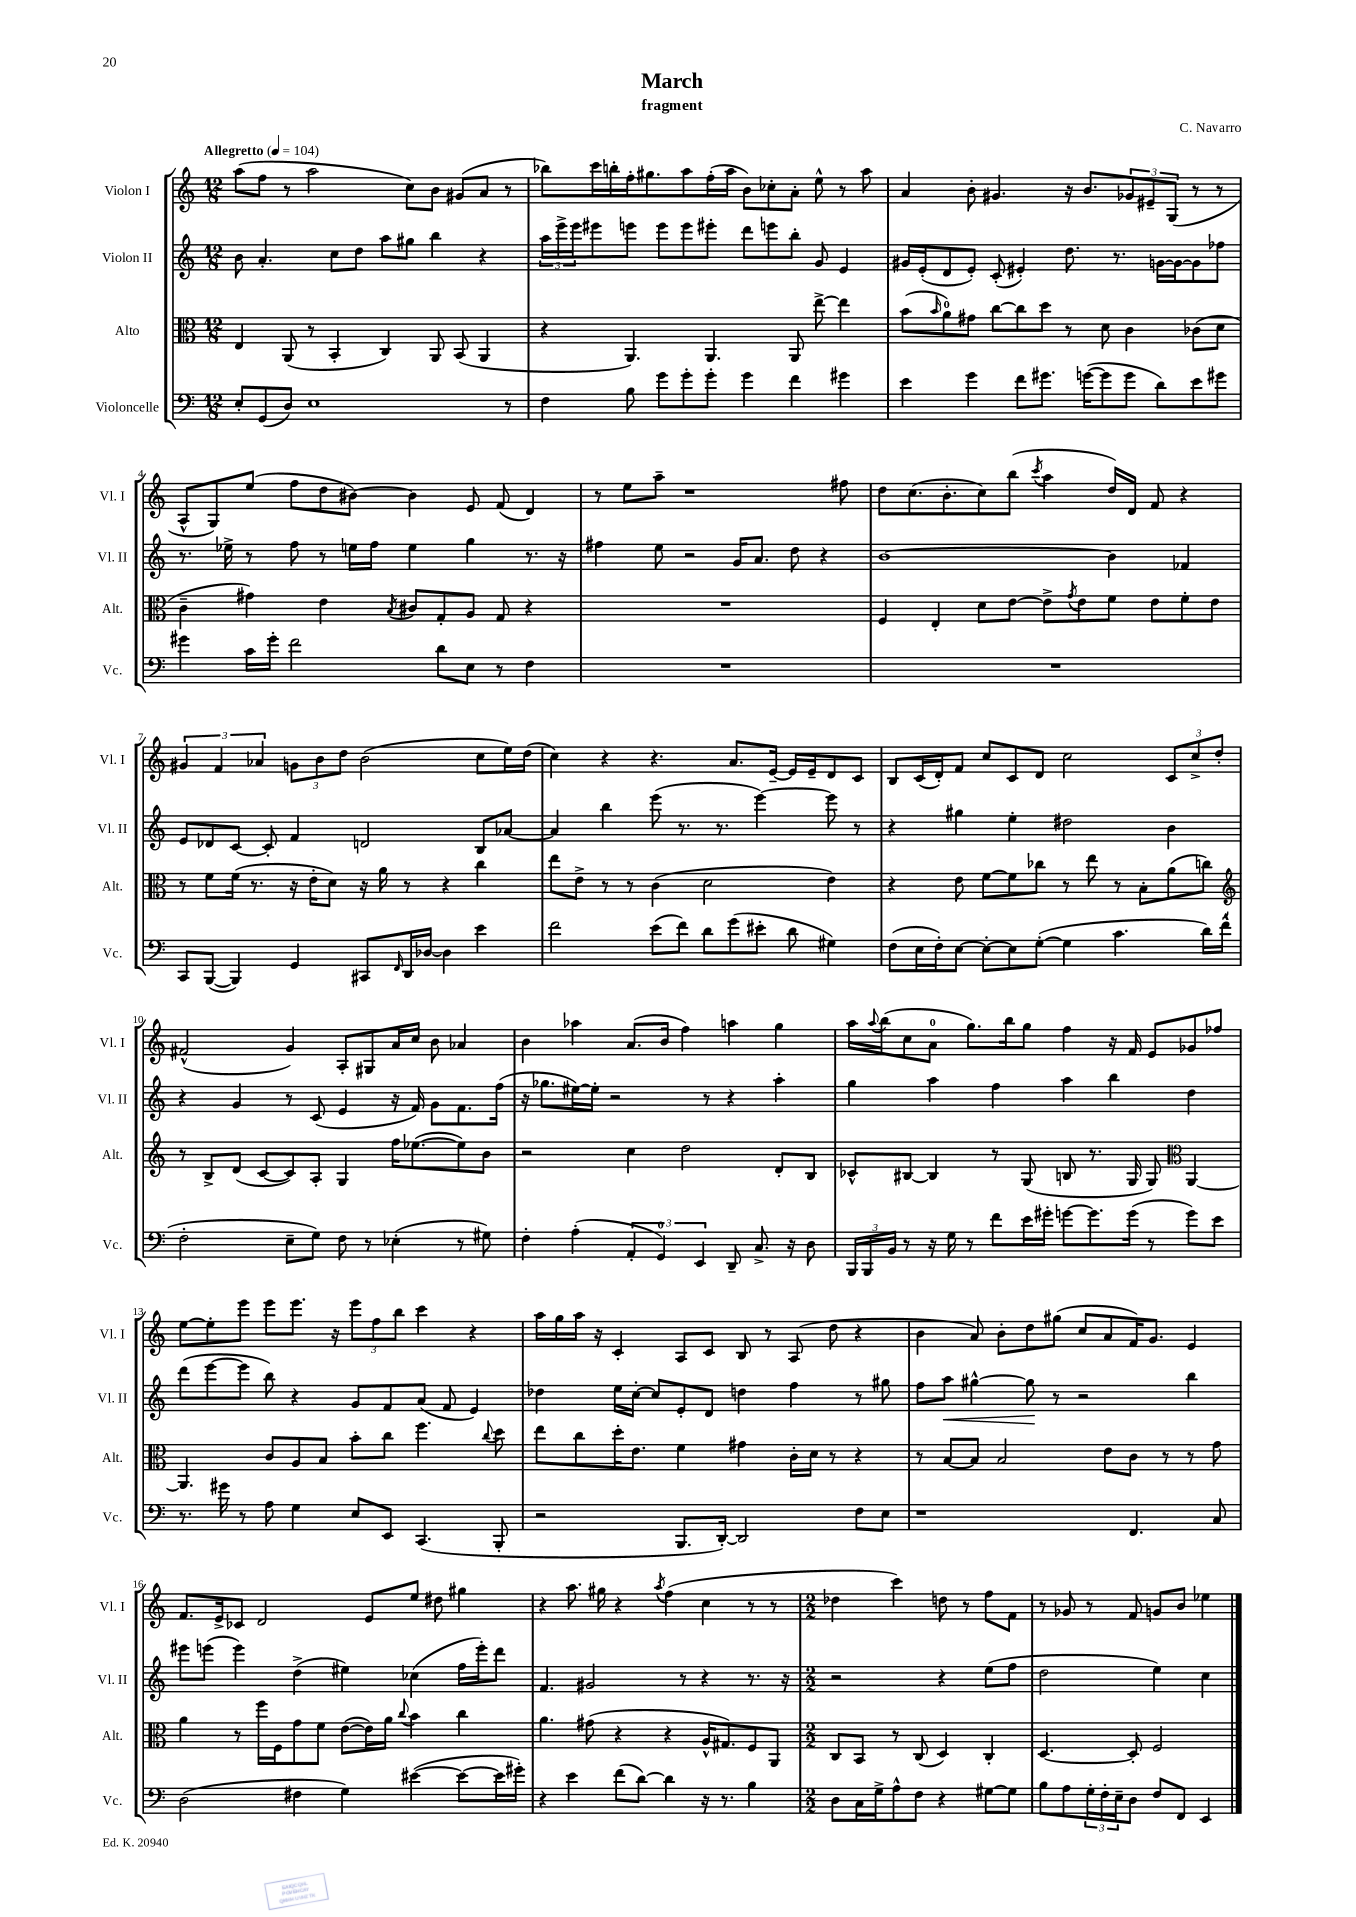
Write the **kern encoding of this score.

**kern	**kern	**kern	**kern
*staff4	*staff3	*staff2	*staff1
*clefF4	*clefC3	*clefG2	*clefG2
*k[]	*k[]	*k[]	*k[]
*M12/8	*M12/8	*M12/8	*M12/8
*MM104	*MM104	*MM104	*MM104
8E'/L	4E/	8b\	(8aa\L
(8GG/	.	4.a'/	8ff\J
8D/J)	(8AA/	.	8r
1E	8r	.	2aa\
.	4BB'/	8cc\L	.
.	.	8dd\J	.
.	4C/)	8aa\L	.
.	.	8gg#\J	8cc\L)
.	8AA/	4bb\	8b\J
.	(8BB/	.	(8g#/L
.	4AA/	4r	8a/J
8r	.	.	8r
=	=	=	=
4F\	4r	24aa\LL	8bb-\L)
.	.	24eee^\	.
.	.	24eee\J	.
.	.	8eee#\	16ccc\L
.	.	.	16bb'\
8B\	4.AA/)	8eee\J	16ff'\J
.	.	.	8.gg#\
8g\L	.	8eee\L	.
8g'\	.	8eee\	8aa\
8g'\J	4.AA/	8eee#'\J	(16ff'\L
.	.	.	16aa\JJ
4g\	.	8ddd\L	8b\L)
.	.	8eee\	8cc-'\
4f\	8AA/	8bb'\J	8a'\J
.	[8ee^\	8g/	8ee^^\
4g#\	4ee\]	4e/	8r
.	.	.	8aa\
=	=	=	=
4e\	(8b\L	16g#/LL	4a/
.	.	(16e'/J	.
.	16qqb/	.	.
.	8a\)	8d/	.
4g\	8g#\J	8e'/J)	8b'\
.	[8cc\L	(8c'/	4.g#/
8f\L	8cc\]	4e#'/)	.
8.g#\J	8dd\J	.	.
.	8r	8.dd\	16r
([16g\LK	.	.	8.b/L
8g\]	8d\	.	.
.	.	8.r	.
8g\J	4c\	.	12g-/
.	.	.	12e#~/
8d\L)	.	[16g\LL	.
.	.	.	(12G/J
.	.	16g\_J	.
8e\	(8c-\L	8g\]	8r
8g#\J	8d\J	8ff-\J	8r
=	=	=	=
4g#\	4c~\	8.r	8A^^/L
.	.	.	8G/)
.	.	16ee-^\	.
16c\LL	4g#\)	8r	(8ee/J
16g#'\JJ	.	.	.
2f\	.	8ff\	8ff\L
.	4e\	8r	8dd\
.	.	16ee\LL	[8b#\J)
.	.	16ff\JJ	.
.	8qB/	.	.
.	8c#/L	4ee\	4b#\]
8d\L	8G'/	.	.
8E\J	8A/J	4gg\	8e/
8r	8G/	.	(8f/
4F\	4r	8.r	4d/)
.	.	16r	.
=	=	=	=
1.r	1.r	4ff#\	8r
.	.	.	8ee\L
.	.	8ee\	8aa~\J
.	.	2r	1r
.	.	16g/LK	.
.	.	8.a/J	.
.	.	8dd\	.
.	.	4r	.
.	.	.	8ff#\
=	=	=	=
1.r	4F/	[1b	8dd\L
.	.	.	(8.cc\
.	4E'/	.	.
.	.	.	8.b'\
.	8d\L	.	8cc\)
.	[8e\J	.	(8bb\J
.	.	.	8qccc/
.	8e^\]L	.	4aa\
.	8qg/	.	.
.	8e\	.	.
.	8f\J	4b\]	16dd/LL)
.	.	.	16d/JJ
.	8e\L	.	8f/
.	8f'\	4f-/	4r
.	8e\J	.	.
=	=	=	=
8CC/L	8r	8e/L	6g#/
([8BBB/J	8f\L	8d-/	.
.	.	.	6f/
4BBB/])	(16f\Jk	[8c/J	.
.	8.r	.	.
.	.	.	6a-/
.	.	8c'/]	.
4GG/	16r	4f/	12g\L
.	16e'\LK	.	.
.	.	.	12b\
.	8d\J)	.	.
.	.	.	12dd\J
8CC#/L	16r	2d/	(2b\
.	16a\	.	.
16qqFF/	.	.	.
16DD/L	8r	.	.
[16D-/JJ	.	.	.
4D-\]	4r	.	.
4e\	4cc\	8B/L	8cc\L
.	.	[8a-/J	16ee\L)
.	.	.	(16dd\JJ
=	=	=	=
2f\	8ee\L	4a-/]	4cc\)
.	8e^\J	.	.
.	8r	4bb\	4r
.	8r	.	.
(8e\L	(4c\	(8eee\	4.r
8f\J)	.	8.r	.
8d\L	2d\	.	.
.	.	8.r	.
(8g\	.	.	8.a/L
8e#'\J	.	[4eee\)	.
.	.	.	[16e~/Jk
8d\	.	.	16e/]LL
.	.	.	16e~/J
4G#\)	4e\)	8eee\]	8d/
.	.	8r	8c/J
=	=	=	=
(8F\L	4r	4r	8B/L
16E\L	.	.	(16c/L
16F'\J)	.	.	16d'/J)
[8E\J	8e\	4gg#\	8f/J
8E'\_L	[8f\L	.	8cc/L
8E\]	8f\]	4ee'\	8c/
([8G'\J	8cc-\J	.	8d/J
4G\]	8r	2dd#\	2cc\
.	8ee\	.	.
4.c\	8r	.	.
.	8B'\L	.	.
.	(8a\	4b\	12c/L
.	.	.	12cc^/
16d\LL)	8cc\J)	.	.
.	.	.	12dd'/J
(16f^^\JJ	.	.	.
=	=	=	=
*	*clefG2	*	*
2F'\	8r	4r	(2f#^^/
.	8B^/L	.	.
.	(8d/J	4g/	.
.	[8c/L	.	.
8E~\L	8c/])	8r	4g/)
8G\J)	8A'/J	(8c/	.
8F\	4G/	4e/	8A'/L
8r	.	.	8G#/
(4E-'\	16ff\LK	16r	16a/L
.	([8.ee-\	16f/)	16cc/JJ
.	.	8g\L	8b\
8r	8ee-\])	8.f\	4a-/
8G#\)	8b\J	.	.
.	.	(16ff\Jk	.
=	=	=	=
4F'\	2r	16r	4b\
.	.	8.gg-\L	.
(4A'\	.	[16ee#\L)	4aa-\
.	.	16ee#'\]JJ	.
.	.	2r	.
6AA'/	4cc\	.	(8.a/L
6GG/)	.	.	.
.	.	.	16b/Jk
.	2dd\	.	4ff\)
6EE/	.	.	.
.	.	8r	.
8DD~/	.	4r	4aa\
8.C^/	.	.	.
.	8d'/L	4aa'\	4gg\
16r	.	.	.
8D\	8B/J	.	.
=	=	=	=
24BBB/LL	8c-^^/L	4gg\	16aa\LL
24BBB/	.	.	.
.	.	.	8qqaa/
.	.	.	(16bb\J
24BB/JJ	.	.	.
8r	[8B#/J	.	8cc\
16r	4B#/]	4aa\	8a\J
16G\	.	.	.
8r	.	.	8.gg\L)
8f\L	8r	4ff\	.
.	.	.	16bb\k
16e\L	(8G/	.	8gg\J
16g#'\JJ	.	.	.
[8g\L	8B/	4aa\	4ff\
8.g\]	8.r	.	.
.	.	4bb\	16r
(16g\Jk	16G/	.	16f/
8r	8G/)	.	8e/L
*	*clefC3	*	*
8g\L)	[4AA/	4dd\	8g-/
8e\J	.	.	8ff-/J
=	=	=	=
8.r	4.AA/]	(8ddd\L	[8ee\L
.	.	[8eee\	8ee'\]
16g#\	.	.	.
8r	.	8eee\]J	8eee\J
8A\	8c/L	8bb\)	8eee\L
4G\	8A/	4r	8.eee\J
.	8B/J	.	.
.	.	.	16r
8E/L	8b'\L	8g/L	12eee\L
.	.	.	12ff\
8EE/J	8cc\J	8f/	.
.	.	.	12bb\J
(4.CC/	4.ff\	(8a/J	4ccc\
.	.	8f/	.
.	.	4e/)	4r
.	8qqcc/	.	.
8BBB'/	8dd\	.	.
=	=	=	=
2r	8ee\L	4dd-\	16aa\LL
.	.	.	16gg\
.	8cc\	.	16aa\JJ
.	.	.	16r
.	16dd'\K	16ee\LL	4c'/
.	8.e\J	[16cc'\JJ	.
.	.	8cc/]L	.
8.BBB/L	4f\	8e'/	8A/L
.	.	8d/J	8c/J
[16DD'/Jk)	.	.	.
2DD/]	4g#\	4dd\	8B/
.	.	.	8r
.	16c'\LL	4ff\	(8A/
.	16d\JJ	.	.
.	8r	.	8dd\
8F\L	4r	8r	4r
8E\J	.	8gg#\	.
=	=	=	=
1r	8r	8ff\L	4b\
.	[8B/L	8aa\J	.
.	8B/]J	[4gg#^^\	8a/)
.	2B/	.	8b'\L
.	.	8gg#\]	8dd\
.	.	8r	(8gg#\J
.	.	2r	8cc/L
.	8e\L	.	8a/
4.FF/	8c\J	.	16f/K)
.	.	.	8.g/J
.	8r	.	.
.	8r	4bb\	4e/
8C/	8g\	.	.
=	=	=	=
(2D\	4a\	8eee#\L	8.f/L
.	.	(8eee\J	.
.	.	.	16e^/k
.	8r	4eee\)	8c-/J
.	16ff\LL	.	2d/
.	16F\J	.	.
4F#\	8g\	(4dd^\	.
.	8f\J	.	.
4G\)	([8e\L	4ee#\)	.
.	16e\]L)	.	8e/L
.	16a\JJ	.	.
.	8qqcc/	.	.
([4e#\	4b\	(4cc-\	8ee/J
.	.	.	8dd#\
8e#\_L	4cc\	16ff\LL	4gg#\
.	.	16eee'\J)	.
16e#\]L	.	8ddd\J	.
16g#'\JJ)	.	.	.
=	=	=	=
4r	4.a\	4.f/	4r
4e\	.	.	8.aa\
.	(8g#\	2g#/	.
.	.	.	16gg#\
(8f\L	4r	.	4r
[8d\J)	.	.	.
.	.	.	8qaa/
4d\]	4r	.	(4ff\
.	.	8r	.
16r	16A^^/LK	4r	4cc\
8.r	8.G#/)	.	.
4B\	8F/	8.r	8r
.	8AA/J	.	8r
.	.	16r	.
=	=	=	=
*M2/2	*M2/2	*M2/2	*M2/2
8D\L	8C/L	2r	4dd-\
16C\L	8BB/J	.	.
16G^\J	.	.	.
8A^^\	8r	.	4ccc\)
8F\J	(8C/	.	.
4r	4D/)	4r	8dd\
.	.	.	8r
[8G#\L	4C'/	(8ee\L	8ff\L
8G#\]J	.	8ff\J	8f\J
=	=	=	=
8B\L	[4.D/	2dd\	8r
8A\	.	.	8g-/
24G'\L	.	.	8r
24F'\	.	.	.
24E~\J	.	.	.
8D\J	8D'/]	.	8f/
8F/L	2F/	4ee\)	8g/L
8FF/J	.	.	8b/J
4EE/	.	4cc\	4ee-\
==	==	==	==
*-	*-	*-	*-
